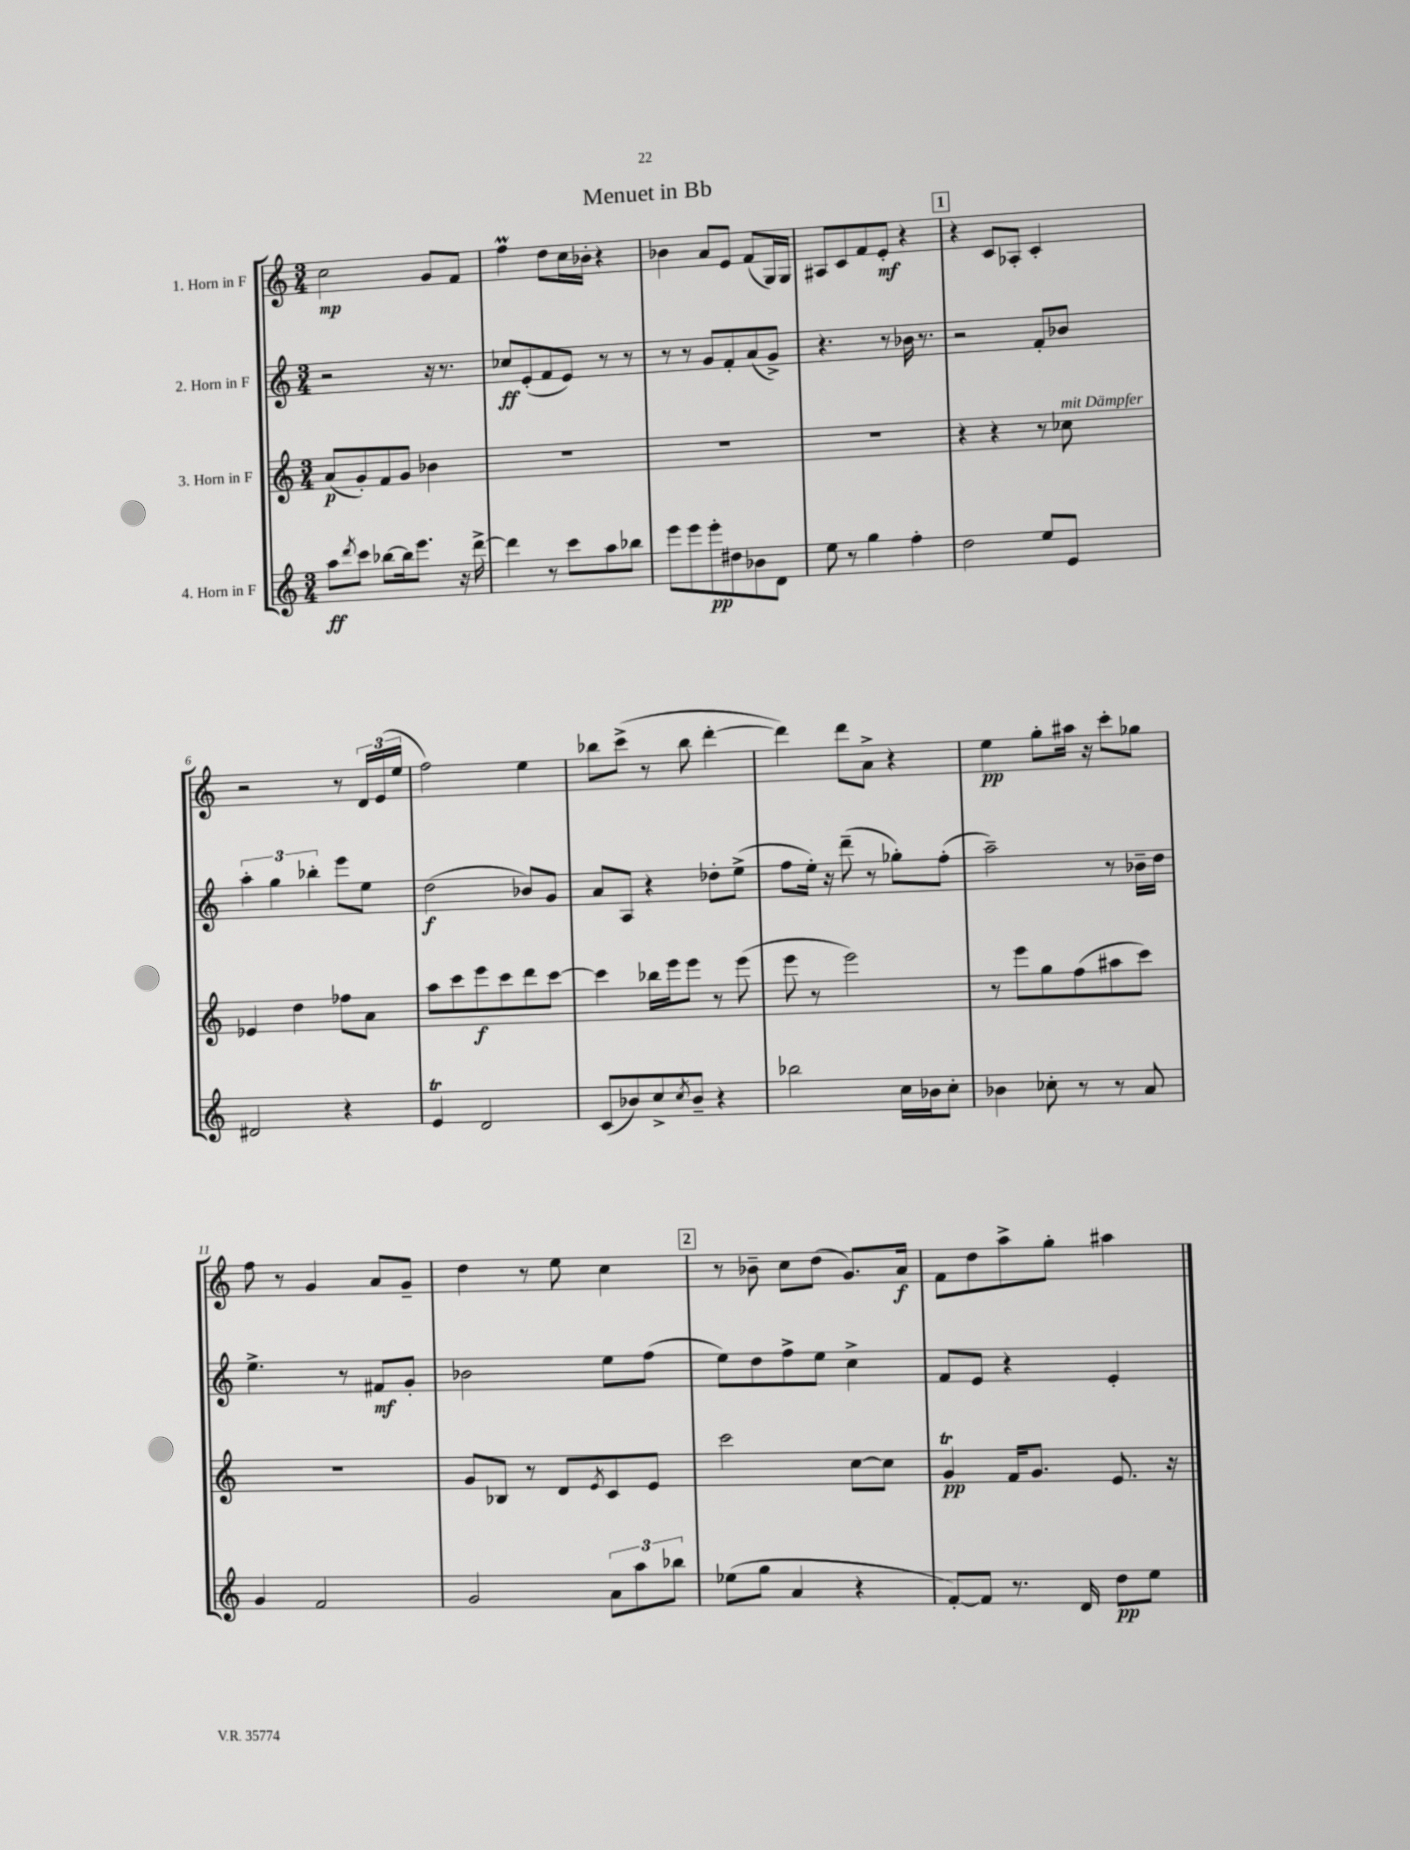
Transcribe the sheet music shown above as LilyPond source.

\header { title = "Menuet in Bb" }
<<
\new StaffGroup <<
\new Staff = "s0" \with { instrumentName = "1. Horn in F" } {
    \clef treble \key c \major \numericTimeSignature \time 3/4
    c''2\mp g'8 f'8 |
    f''4\prall d''8 c''16 bes'16-. r4 |
    bes'4 a'8 e'8 f'8( g16) g16 |
    ais8 c'8 f'8 e'8-.\mf r4 |
    \mark \markup { \box "1" } r4 c'8 aes8-. c'4-. |
    r2 r8 \tuplet 3/2 { d'16 e'16( e''16 } |
    f''2) e''4 |
    bes''8 c'''8->( r8 bes''8 d'''4~-. |
    d'''4) d'''8 a'8-> r4 |
    e''4\pp g''8-. ais''16 r16 c'''8-. ges''8 |
    f''8 r8 g'4 a'8 g'8-- |
    d''4 r8 e''8 c''4 |
    \mark \markup { \box "2" } r8 bes'8-- c''8 d''8( g'8.) a'16\f |
    f'8 d''8 a''8-> g''8-. ais''4 \bar "|." |
}
\new Staff = "s1" \with { instrumentName = "2. Horn in F" } {
    \clef treble \key c \major \numericTimeSignature \time 3/4
    r2 r16 r8. |
    ces''8\ff e'8-.( f'8 e'8) r8 r8 |
    r8 r8 g'8 f'8-. a'8( g'8->) |
    r4. r8 bes'16 r8. |
    \mark \markup { \box "1" } r2 f'8-. bes'8 |
    \tuplet 3/2 { a''4-. g''4 bes''4-. } e'''8 e''8 |
    d''2\f( bes'8) g'8 |
    a'8 a8 r4 des''8-. e''8->( |
    f''8 e''16-.) r16 d'''8--( r8 ges''8-.) f''8-.( |
    a''2--) r8 bes'16-- d''16 |
    e''4.-> r8 fis'8\mf g'8-. |
    bes'2 e''8 f''8( |
    \mark \markup { \box "2" } e''8) d''8 f''8-> e''8 c''4-> |
    f'8 e'8 r4 e'4-. \bar "|." |
}
\new Staff = "s2" \with { instrumentName = "3. Horn in F" } {
    \clef treble \key c \major \numericTimeSignature \time 3/4
    a'8\p( g'8-.) f'8 g'8 bes'4 |
    R2. |
    R2. |
    R2. |
    \mark \markup { \box "1" } r4 r4 r8 ces''8^\markup { \italic "mit Dämpfer" } |
    ees'4 d''4 fes''8 a'8 |
    a''8 c'''8 e'''8\f c'''8 d'''8 c'''8~ |
    c'''4 bes''16 e'''16 e'''8 r8 e'''8( |
    e'''8 r8 e'''2) |
    r8 e'''8 g''8 f''8( ais''8 c'''8) |
    R2. |
    g'8 bes8 r8 d'8 \acciaccatura { e'8 } c'8 e'8 |
    \mark \markup { \box "2" } c'''2 c''8~ c''8 |
    g'4\trill\pp f'16 g'8. e'8. r16 \bar "|." |
}
\new Staff = "s3" \with { instrumentName = "4. Horn in F" } {
    \clef treble \key c \major \numericTimeSignature \time 3/4
    a''8\ff \acciaccatura { d'''8 } c'''8 bes''8~ bes''16 e'''8. r16 d'''16~-> |
    d'''4 r8 c'''8 a''8 bes''8 |
    e'''8 e'''8 e'''8-.\pp dis''8 bes'8 d'8 |
    e''8 r8 g''4 f''4-. |
    \mark \markup { \box "1" } d''2 e''8 e'8 |
    dis'2 r4 |
    e'4\trill d'2 |
    c'8( bes'8) c''8-> \acciaccatura { c''8 } bes'8-- r4 |
    bes''2 c''16 bes'16 c''8-. |
    bes'4 ces''8-. r8 r8 a'8 |
    g'4 f'2 |
    g'2 \tuplet 3/2 { a'8 a''8 bes''8 } |
    \mark \markup { \box "2" } ees''8( g''8 a'4 r4 |
    f'8~-.) f'8 r8. d'16 d''8\pp e''8 \bar "|." |
}
>>
>>
